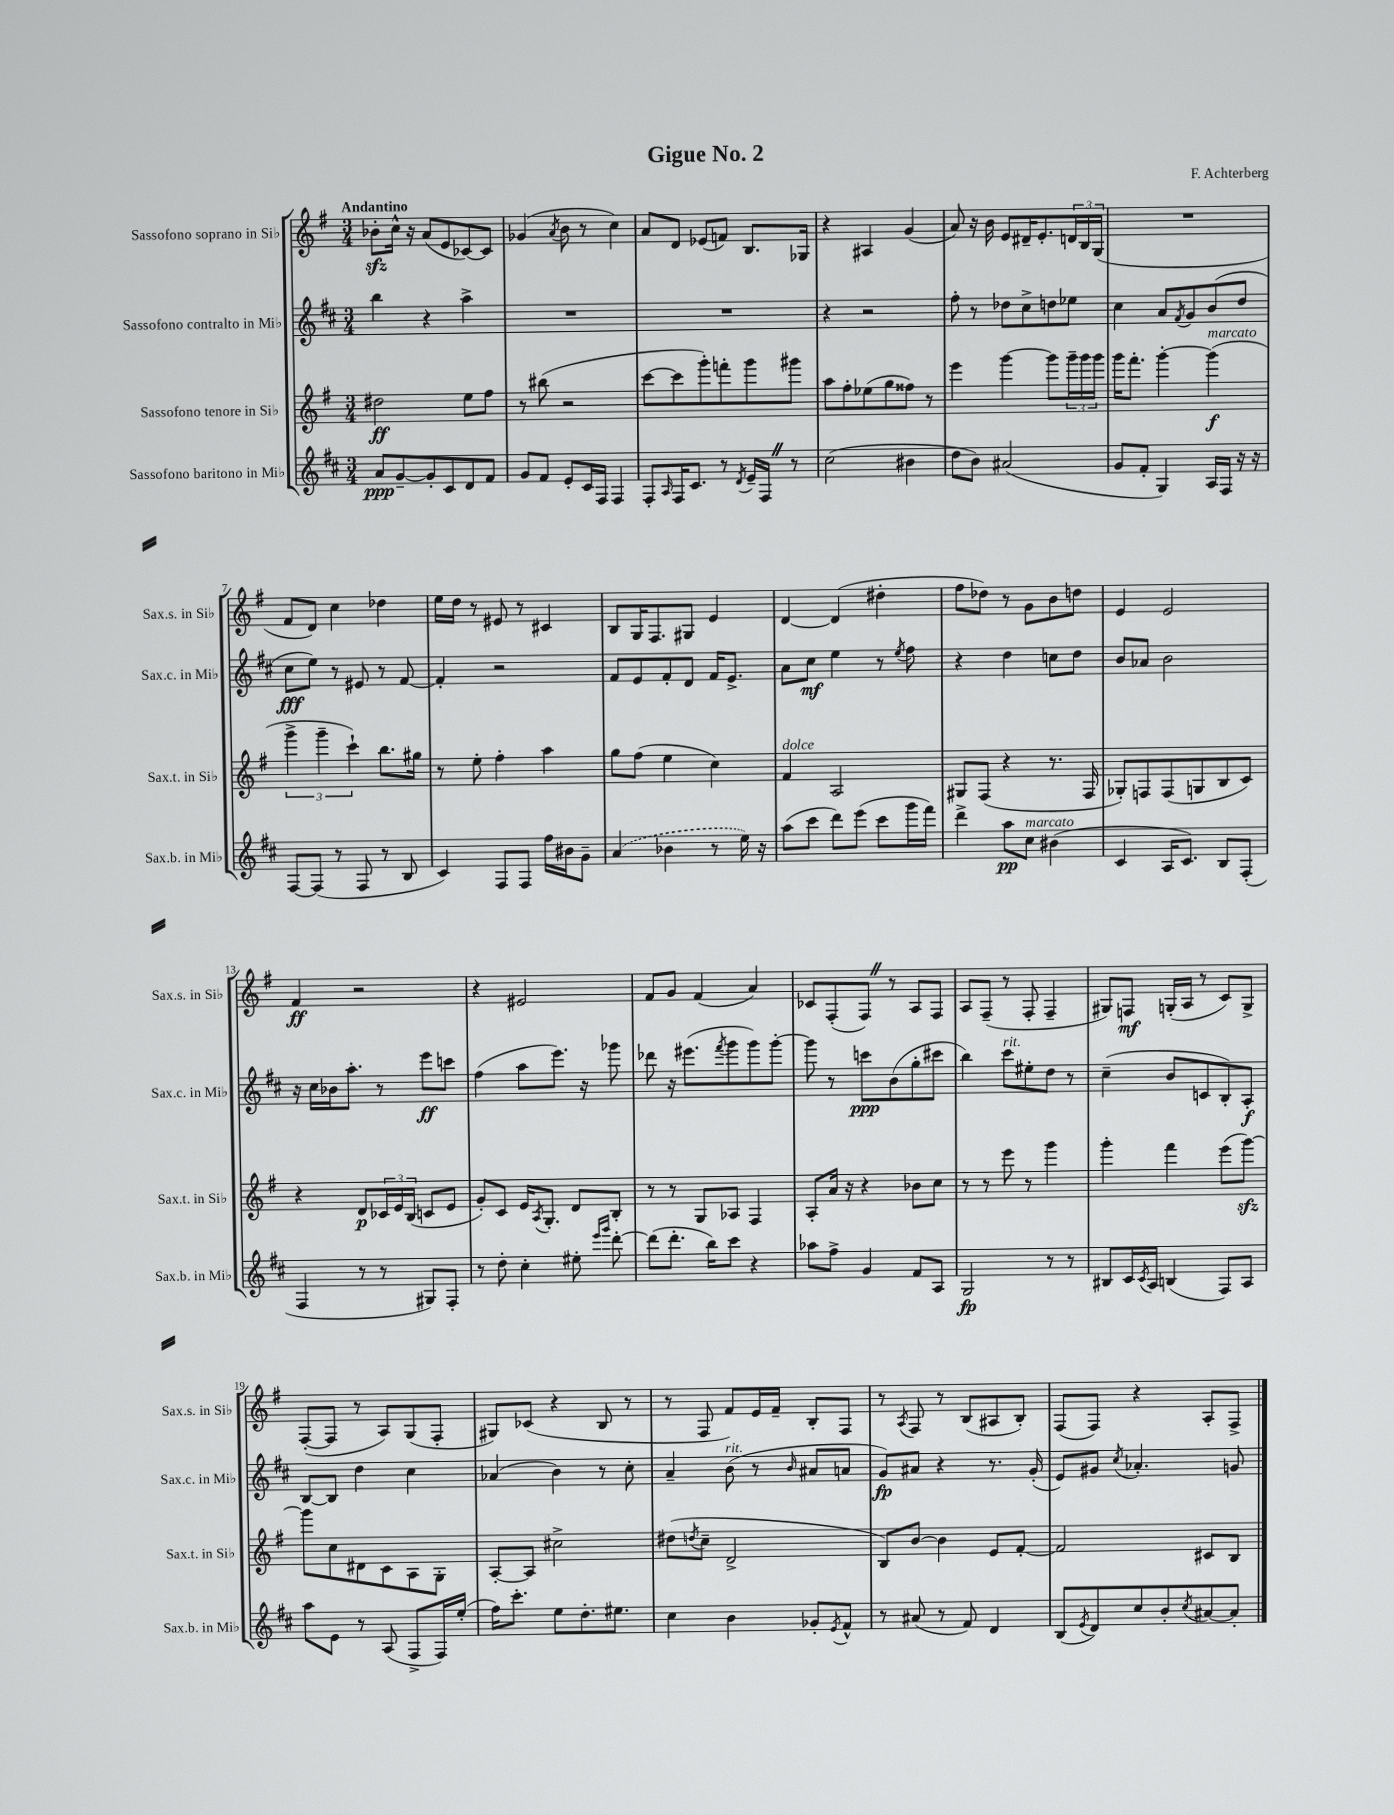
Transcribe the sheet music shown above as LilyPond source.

\header { title = "Gigue No. 2" composer = "F. Achterberg" }
<<
\new StaffGroup <<
\new Staff = "s0" \with { instrumentName = "Sassofono soprano in Sib" shortInstrumentName = "Sax.s. in Sib" } {
    \clef treble \key g \major \numericTimeSignature \time 3/4 \tempo "Andantino"
    bes'8-.\sfz c''16-^ r16 a'8( e'8 ces'8~) ces'8 |
    ges'4( \acciaccatura { a'8 } b'8 r8 c''4) |
    a'8 d'8 ees'8( f'8) b8. ges16 |
    r4 ais4 g'4( |
    a'8) r16 b'16 e'8 dis'16-- e'8.-. \tuplet 3/2 { d'16 b16 g16( } |
    R2. |
    fis'8 d'8) c''4 des''4 |
    e''16 d''16 r8 eis'8 r8 cis'4 |
    b8 g16 fis8. gis8 e'4 |
    d'4~ d'4( dis''4-. |
    fis''8 des''8) r8 g'8 b'8 d''8 |
    e'4 e'2 |
    fis'4\ff r2 |
    r4 eis'2 |
    fis'8 g'8 fis'4( a'4) |
    ces'8 fis8-.( fis8) \once \override BreathingSign.text = \markup { \musicglyph "scripts.caesura.straight" } \breathe r8 a8 fis8 |
    a8 fis8--( r8 fis8-. fis4-- |
    gis8) f8\mf g16-.( a16 r8 c'8) g8-> |
    fis8~-.( fis8 r8 a8) g8( fis8-. |
    gis8) ces'8( r4 b8 r8 |
    r8 fis8 fis'8) e'16 fis'16-- b8-. fis8 |
    r8 \acciaccatura { a8 } fis8 r8 b8( ais8 b8-.) |
    fis8( fis8) r4 a8-. fis8-> \bar "|." |
}
\new Staff = "s1" \with { instrumentName = "Sassofono contralto in Mib" shortInstrumentName = "Sax.c. in Mib" } {
    \clef treble \key d \major \numericTimeSignature \time 3/4
    b''4 r4 a''4-> |
    R2. |
    R2. |
    r4 r2 |
    fis''8-. r8 des''8 cis''8-> d''8 ees''8 |
    cis''4 a'8 \acciaccatura { fis'8 } g'8 b'8( d''8 |
    cis''8\fff e''8) r8 eis'8 r8 fis'8~ |
    fis'4-. r2 |
    fis'8 e'8 fis'8-. d'8 fis'16 e'8.-> |
    a'8 cis''8\mf e''4 r8 \acciaccatura { e''8 } fis''8 |
    r4 d''4 c''8 d''8 |
    b'8 aes'8 b'2 |
    r16 cis''16 bes'16 a''8.-. r8 e'''8\ff c'''8 |
    fis''4( a''8 e'''8.) r16 ges'''8 |
    des'''8 r16 eis'''8.( \acciaccatura { fis'''8 } g'''8 g'''8) g'''8~-. |
    g'''8 r8 c'''8\ppp b'8( g''8-. cis'''8 |
    b''4) cis'''8^\markup { \italic "rit." } eis''8-. d''8 r8 |
    cis''4--( b'8 c'8 b8-.) a8-.\f |
    b8~ b8 d''4 cis''4 |
    aes'4( b'4) r8 cis''8-. |
    a'4-- b'8^\markup { \italic "rit." }( r8 \grace { b'16 } ais'8 a'8 |
    g'8\fp) ais'8 r4 r8. g'16-.( |
    e'8) gis'8 \acciaccatura { cis''8 } aes'4.-. g'8 \bar "|." |
}
\new Staff = "s2" \with { instrumentName = "Sassofono tenore in Sib" shortInstrumentName = "Sax.t. in Sib" } {
    \clef treble \key g \major \numericTimeSignature \time 3/4
    dis''2\ff e''8 fis''8 |
    r8 bis''8( r2 |
    c'''8~ c'''8 g'''8-.) f'''8-. g'''8 gis'''8 |
    a''8 fis''8-. ees''8( g''8 fisis''8) r8 |
    e'''4 g'''4~ g'''8 \tuplet 3/2 { g'''16-- g'''16 g'''16 } |
    g'''16 fis'''8.-. g'''4~-. g'''4\f^\markup { \italic "marcato" }( |
    \tuplet 3/2 { g'''4-> g'''4-- c'''4-!) } b''8. gis''16 |
    r8 e''8-. fis''4-. a''4 |
    g''8 fis''8( e''4 c''4) |
    fis'4^\markup { \italic "dolce" } a2 |
    gis8 fis8( r4 r8. fis16 |
    ges8-.) f8 f8( g8 b8 c'8) |
    r4 d'8\p \tuplet 3/2 { ces'16 e'16 b16( } c'8 e'8 |
    g'8-.) c'8 e'16 \acciaccatura { a8 } g8.-. d'8 b8-. |
    r8 r8 g8 aes8 fis4 |
    a8-. a'16 r16 r4 bes'8 c''8 |
    r8 r8 e'''8 r8 g'''4 |
    g'''4-. fis'''4 e'''8( g'''8~\sfz) |
    g'''8 c''8 dis'8 c'8 a8 g8-. |
    a8~-. a8 cis''2-> |
    dis''8( \acciaccatura { d''8 } c''8-- d'2-> |
    b8) b'8~ b'4 e'8 fis'8~-. |
    fis'2 cis'8 b8 \bar "|." |
}
\new Staff = "s3" \with { instrumentName = "Sassofono baritono in Mib" shortInstrumentName = "Sax.b. in Mib" } {
    \clef treble \key d \major \numericTimeSignature \time 3/4
    a'8\ppp g'8~-- g'8-. cis'8 d'8 fis'8 |
    g'8 fis'8 e'8-. cis'16 fis16 fis4 |
    fis8-. \grace { a16 } fis16 cis'8. r8 \acciaccatura { d'8 } e'16-- fis16 \once \override BreathingSign.text = \markup { \musicglyph "scripts.caesura.straight" } \breathe r8 |
    cis''2( bis'4 |
    d''8 b'8) ais'2( |
    g'8 fis'8-. g4) a16 fis16 r16 r16 |
    fis8~ fis8( r8 fis8 r8 b8 |
    cis'4) fis8 fis8 fis''16 bis'16 g'8-- |
    \once \slurDashed a'4( bes'4 r8 e''16) r16 |
    a''8( cis'''8 d'''8) e'''8( cis'''8 g'''16 fis'''16) |
    d'''4-> a''8\pp cis''8^\markup { \italic "marcato" } bis'4( |
    cis'4 a16 cis'8.) b8 fis8-.( |
    fis4 r8 r8 gis8) fis8-. |
    r8 d''8-. cis''4-. eis''8-. \grace { e'''16 g'''16 } d'''8~-. |
    d'''8( d'''8.-. b''16) cis'''8 r4 |
    aes''8 fis''8-> g'4 fis'8 a8 |
    g2\fp r8 r8 |
    bis8 cis'16 \acciaccatura { cis'8 } a16 b4( fis8) a8 |
    a''8 e'8 r8 a8( fis8-> fis16) e''16-.( |
    fis''16) cis'''8.-. e''8 d''8.-. eis''8. |
    cis''4 b'4 ges'8-. \acciaccatura { e'8 } fis'8-^ |
    r8 ais'8( r8 fis'8) d'4 |
    b8( \acciaccatura { e'8 } d'8) cis''8 b'8-. \acciaccatura { cis''8 } ais'8~ ais'8-. \bar "|." |
}
>>
>>
